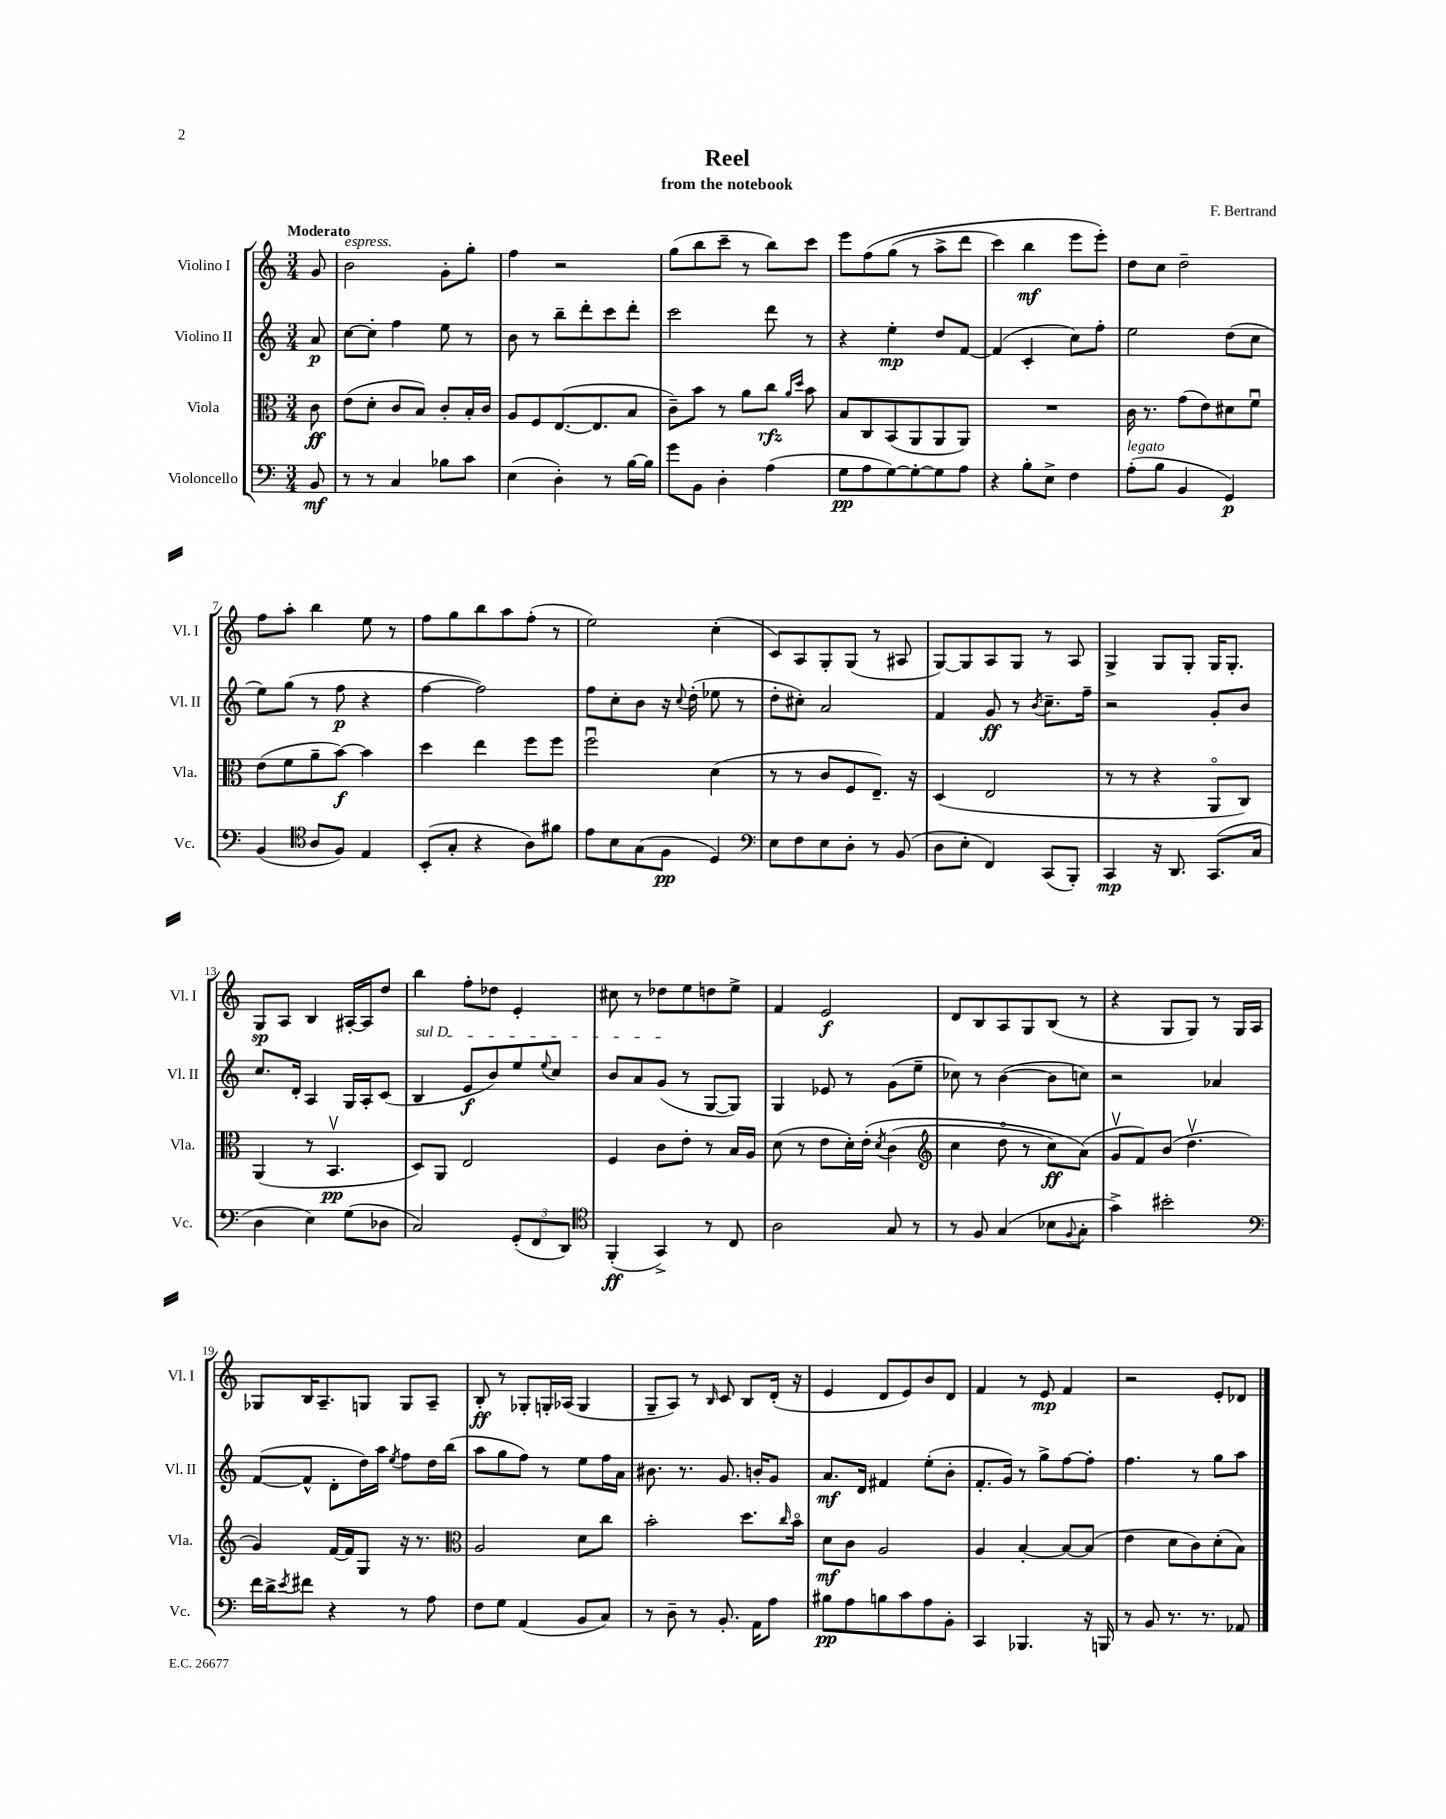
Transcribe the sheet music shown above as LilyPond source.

\header { title = "Reel" composer = "F. Bertrand" subtitle = "from the notebook" }
<<
\new StaffGroup <<
\new Staff = "s0" \with { instrumentName = "Violino I" shortInstrumentName = "Vl. I" } {
    \clef treble \key c \major \numericTimeSignature \time 3/4 \partial 8 \tempo "Moderato"
    g'8 |
    b'2^\markup { \italic "espress." } g'8-. g''8-. |
    f''4 r2 |
    g''8( b''8 c'''8-- r8 b''8) c'''8 |
    e'''8 f''8\( g''8( r8 a''8-> d'''8 |
    c'''4) b''4\mf e'''8 e'''8-.\) |
    d''8 c''8 d''2-- |
    f''8 a''8-. b''4 e''8 r8 |
    f''8 g''8 b''8 a''8 f''8-.( r8 |
    e''2) c''4-.( |
    c'8) a8 g8-. g8( r8 ais8 |
    g8~) g8 a8 g8 r8 a8 |
    g4-> g8 g8-. g16 g8.-. |
    g8\sp a8 b4 ais16~-. ais16 d''8 |
    b''4 f''8-. des''8 e'4-. |
    cis''8 r8 des''8 e''8 d''8 e''8-> |
    f'4 e'2\f |
    d'8 b8 a8 g8 b8( r8 |
    r4 g8 g8) r8 g16 a16 |
    ges8 b16 a8.-- g8 g8 a8-- |
    b8-.\ff r8 ges8-. g16-. aes16( g4 |
    g8-- a8) r8 \grace { b16 } c'8 b8 d'16-.( r16 |
    e'4 d'8 e'8) b'8 d'8 |
    f'4 r8 e'8\mp f'4 |
    r2 e'8-. des'8 \bar "|." |
}
\new Staff = "s1" \with { instrumentName = "Violino II" shortInstrumentName = "Vl. II" } {
    \clef treble \key c \major \numericTimeSignature \time 3/4 \partial 8
    a'8\p |
    c''8~ c''8-. f''4 e''8 r8 |
    b'8 r8 b''8-- d'''8-. c'''8 d'''8-. |
    c'''2 d'''8 r8 |
    r4 e''4-.\mp d''8 f'8~ |
    f'4( c'4-. c''8) f''8-. |
    e''2 d''8( c''8 |
    e''8) g''8( r8 f''8\p r4 |
    f''4~ f''2) |
    f''8 c''8-. b'8 r16 \appoggiatura { c''8 } d''16-.( ees''8 r8 |
    d''8-. cis''8-.) a'2 |
    f'4 g'8\ff r8 \acciaccatura { b'8 } c''8.-- f''16-- |
    r2 g'8-. b'8 |
    c''8. d'16-. a4 g16 a16-. c'8( |
    \once \override TextSpanner.bound-details.left.text = \markup { \italic "sul D" } b4\startTextSpan e'8\f b'8) e''8 \appoggiatura { e''8 } c''8 |
    b'8 a'8 g'8\stopTextSpan( r8 g8~ g8) |
    g4 ees'8 r8 g'8( e''8-- |
    ces''8) r8 b'4~( b'8 c''8) |
    r2 aes'4 |
    f'8~( f'8-^ d'8-. d''16) a''16 \acciaccatura { e''8 } f''8 d''16 b''16( |
    a''8 g''8 f''8) r8 e''8 f''16 a'16 |
    bis'8. r8. g'8. b'16-. g'8 |
    a'8.\mf d'16 fis'4 e''8-.( b'8-. |
    f'8.-. g'16) r8 g''8-> f''8~ f''8-. |
    f''4. r8 g''8 a''8 \bar "|." |
}
\new Staff = "s2" \with { instrumentName = "Viola" shortInstrumentName = "Vla." } {
    \clef alto \key c \major \numericTimeSignature \time 3/4 \partial 8
    c'8\ff |
    e'8( d'8-. c'8 b8) c'8-. b16-. c'16 |
    a8 f8 e8.~( e8. b8 |
    c'8--) b'8 r8 a'8 c''8\rfz \grace { a'16 d''16 } b'8 |
    b8 c8 b,8( a,8 a,8 a,8) |
    R2. |
    c'16 r8. g'8( e'8) dis'8 f'8\downbow |
    e'8( f'8 a'8-- b'8~\f) b'4 |
    d''4 e''4 f''8 f''8 |
    f''2\downbow d'4( |
    r8 r8 c'8 f8 e8.--) r16 |
    d4( e2 |
    r8 r8 r4 a,8\flageolet c8) |
    a,4( r8 b,4.\upbow\pp |
    d8) a,8 e2 |
    f4 c'8 e'8-. r8 b16 a16 |
    d'8( r8 e'8 d'16-.) e'16-.\( \acciaccatura { d'8 } c'4( |
    \clef treble c''4 d''8\flageolet r8 c''8\ff) a'8(\) |
    g'8\upbow f'8) b'8( d''4.\upbow |
    g'4) f'16~ f'16 g8 r16 r8. |
    \clef alto a2 d'8 c''8 |
    b'2-. d''8. \grace { c''16 } b'16\flageolet |
    d'8\mf c'8 a2 |
    a4 b4~-. b8~ b8( |
    e'4 d'8 c'8) d'8-.( b8) \bar "|." |
}
\new Staff = "s3" \with { instrumentName = "Violoncello" shortInstrumentName = "Vc." } {
    \clef bass \key c \major \numericTimeSignature \time 3/4 \partial 8
    b,8\mf |
    r8 r8 c4 bes8 c'8 |
    e4( d4-.) r8 b16~ b16 |
    g'8 b,8 d4-. a4( |
    g8\pp a8 g8~) g8~-. g8 a8 |
    r4 b8-. e8-> f4 |
    a8-.^\markup { \italic "legato" }( b8 b,4 g,4\p) |
    b,4( \clef tenor a8 f8) e4 |
    b,8-.( g8-. r4 a8) fis'8 |
    e'8 b8 g8( f8\pp d4) |
    \clef bass e8 f8 e8 d8-. r8 b,8( |
    d8 e8-. f,4) c,8( b,,8-.) |
    c,4\mp r16 d,8. c,8.( c16 |
    d4 e4) g8( des8 |
    c2) \tuplet 3/2 { g,8-.( f,8 d,8) } |
    \clef tenor f,4-.\ff( g,4->) r8 c8 |
    a2 g8 r8 |
    r8 f8 g4( bes8 \appoggiatura { f8 } g8-. |
    g'4->) bis'2-. |
    \clef bass f'16 d'16-> \acciaccatura { e'8 } fis'8 r4 r8 a8 |
    f8 g8 a,4( b,8 c8) |
    r8 d8-- r8 b,8.-. a,16 a8 |
    bis8\pp a8 b8 c'8 a8 b,8-. |
    c,4 bes,,4. r16 b,,16 |
    r8 b,8 r8. r8. aes,8 \bar "|." |
}
>>
>>
